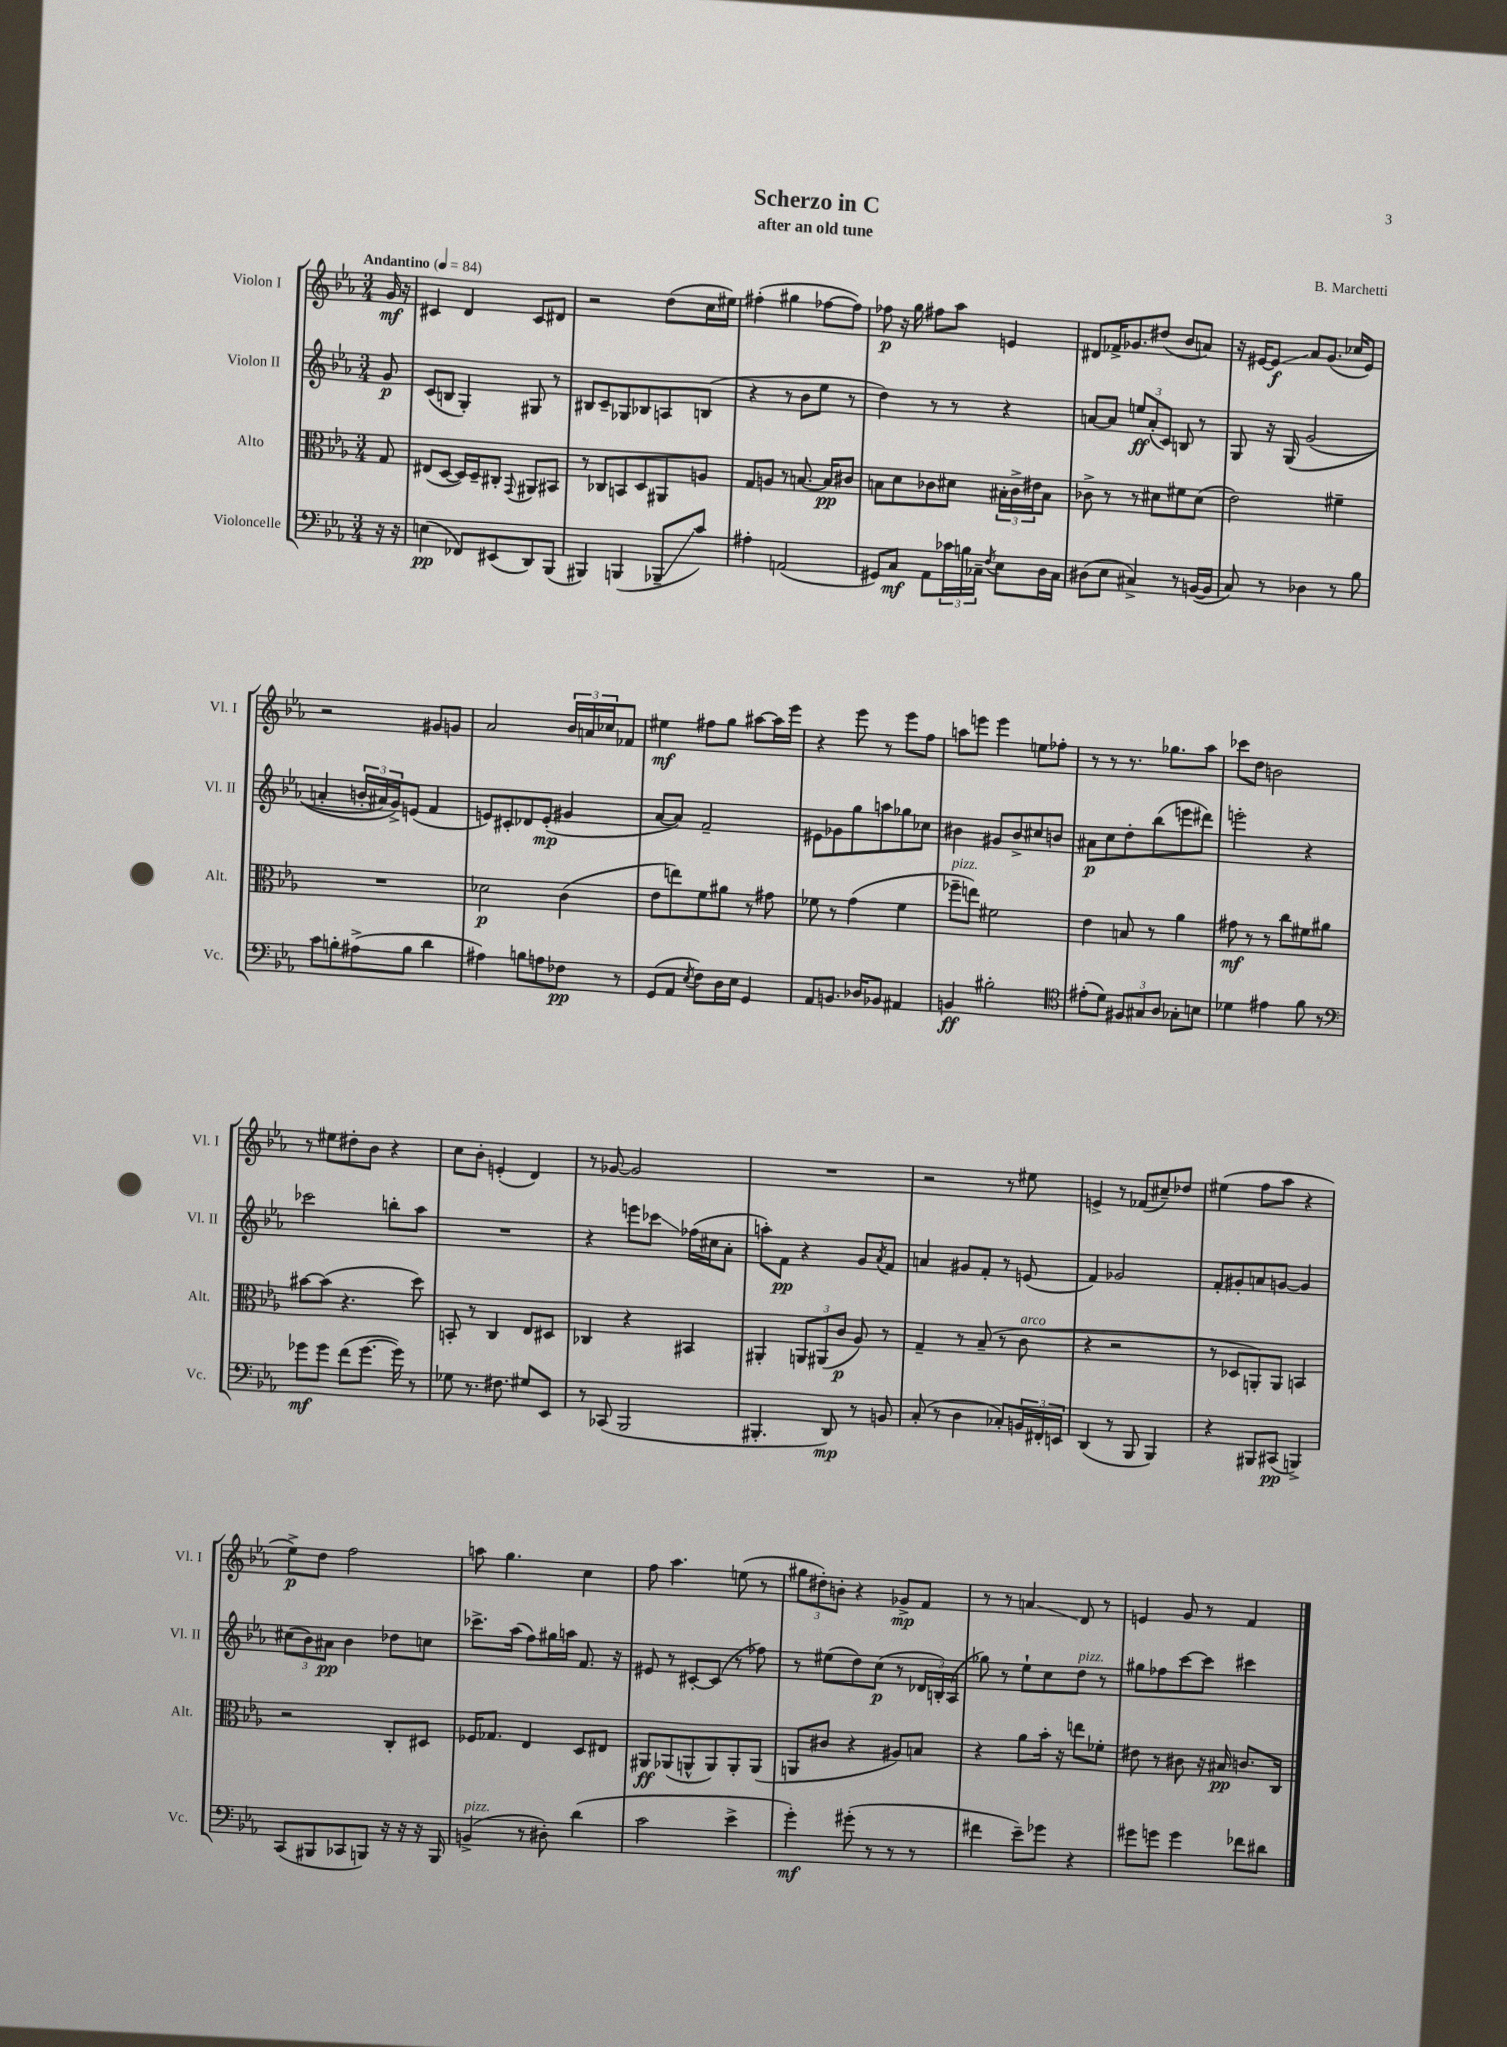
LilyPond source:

\header { title = "Scherzo in C" composer = "B. Marchetti" subtitle = "after an old tune" }
<<
\new StaffGroup <<
\new Staff = "s0" \with { instrumentName = "Violon I" shortInstrumentName = "Vl. I" } {
    \clef treble \key ees \major \numericTimeSignature \time 3/4 \partial 8 \tempo "Andantino" 4 = 84
    g'16\mf r16 |
    cis'4 d'4 cis'8 dis'8 |
    r2 d''8( c''16 eis''16) |
    fis''4-.( gis''4 fes''8~ fes''8) |
    fes''8\p r16 g''16 fis''8 aes''8 e'4 |
    dis'8 fes'16-> ges'8. dis''8( bes'8 a'8) |
    r16 eis'16~ eis'8\glissando\f aes'8 g'8.( ces''16 eis'8) |
    r2 gis'8 g'8 |
    aes'2 \tuplet 3/2 { bes'16 a'16 ces''16 } fes'8 |
    eis''4\mf fis''8 g''8 ais''8~ ais''16 ees'''16 |
    r4 ees'''8 r8 ees'''8 f''8 |
    a''8 e'''8 e'''4 e''8 fes''8-. |
    r8 r8 r8. ges''8. aes''8 |
    ces'''8 d''8 b'2 |
    r8 eis''8 dis''8-. bes'8 r4 |
    c''8 bes'8-. e'4-.( d'4) |
    r8 ges'8~ ges'2 |
    R2. |
    r2 r8 eis''8 |
    e'4-> r8 fes'8( cis''8--) des''8 |
    eis''4( f''8 aes''8 r4 |
    ees''8->\p) d''8 f''2 |
    a''8 g''4. c''4 |
    f''8 aes''4. e''8( r8 |
    \tuplet 3/2 { gis''8 dis''8-.) b'8-. } r4 ges'8->\mp f'8 |
    r8 r8 a'4\glissando d'8 r8 |
    e'4 g'8 r8 f'4 \bar "|." |
}
\new Staff = "s1" \with { instrumentName = "Violon II" shortInstrumentName = "Vl. II" } {
    \clef treble \key ees \major \numericTimeSignature \time 3/4 \partial 8
    g'8\p |
    c'8( b8 g4-.) gis8 r8 |
    bis8 c'8-- ges8 bes8 a8 b8( |
    r4 r8 bes'8 ees''8 r8 |
    d''4) r8 r8 r4 |
    a'8~ a'8 \tuplet 3/2 { e''8\ff a'8-.( c'8) } b8 r8 |
    g8 r16 g16\( g'2( |
    a'4-. \tuplet 3/2 { b'16-. ais'16) g'16->\) } e'8( f'4 |
    e'8) cis'8-. des'8 e'8-.\mp( gis'4 |
    aes'8~ aes'8) f'2-- |
    eis'8 ges'8 g''8 a''8 ges''8 ces''8 |
    bis'4 gis'8 bis'8-> cis''8 b'8 |
    ais'8\p c''8 d''8-. bes''8( e'''8 dis'''8) |
    e'''2-. r4 |
    ces'''2 b''8-. aes''8 |
    R2. |
    r4 e'''8 ces'''8\glissando fes''16( cis''16 aes'8-. |
    a''8-.) f'8\pp r4 g'8 \acciaccatura { aes'8 } f'8 |
    a'4 gis'8 f'8-. r8 e'8( |
    f'4) ges'2 |
    f'8-. gis'8-. a'8 g'8~ g'4 |
    \tuplet 3/2 { cis''8( bes'8) ais'8\pp } bes'4 des''8 c''8 |
    ces'''8.-> aes''16( f''8) gis''16 a''16 f'8. r16 |
    eis'8 r8 cis'8~-. cis'8( r8 fes''8) |
    r8 eis''8( d''8) c''8\p( r8 \tuplet 3/2 { des'16 b16-.) aes16( } |
    ges''8) r8 ees''8-! c''8 d''8^\markup { \italic "pizz." } r8 |
    gis''8 fes''8 c'''8~ c'''8 cis'''4 \bar "|." |
}
\new Staff = "s2" \with { instrumentName = "Alto" shortInstrumentName = "Alt." } {
    \clef alto \key ees \major \numericTimeSignature \time 3/4 \partial 8
    g8 |
    eis8( d8~ d16) d16-- cis8-. \appoggiatura { g,8 } ais,8 bis,8 |
    r8 ces8 b,8 d8 ais,8 a8 |
    g8 a8 r8 b8.~ b16\pp cis'8 |
    b8 d'8 ces'8 dis'8 \tuplet 3/2 { bis16-. ces'16-> eis'16 } bis8 |
    ces'8-> r8 r8 dis'8 fis'8 dis'8( |
    ees'2) fis'4-- |
    R2. |
    des'2\p c'4( |
    ees'8 e''8) f'8 ais'8 r8 gis'8 |
    fes'8 r8 g'4( fes'4 |
    fes''8--^\markup { \italic "pizz." } e''8) fis'2 |
    ees'4 b8 r8 aes'4 |
    gis'8\mf r8 r8 c''8 fis'8 ais'8 |
    bis'8~ bis'8( r4. d''8) |
    b,8-. r8 c4 ees8 dis8 |
    ces4 r4 bis,4 |
    ais,4-. \tuplet 3/2 { a,8 ais,8( c'8\p } aes8) r8 |
    g4-- r8 bes8--( r8 c'8^\markup { \italic "arco" } |
    r4 r2 |
    r8 des8 a,8-.) a,8 b,4 |
    r2 c8-. dis8 |
    fes16 ges8. ees4 d8 eis8 |
    ais,8\ff aes,8( a,8-^ a,8) a,8-. a,8( |
    a,8 cis'8 r4 ais8) b8 |
    r4 aes'8 bes'16-. r16 e''8 fes'8-. |
    eis'8 r8 cis'8 r16 bis16\pp c'8. c16 \bar "|." |
}
\new Staff = "s3" \with { instrumentName = "Violoncelle" shortInstrumentName = "Vc." } {
    \clef bass \key ees \major \numericTimeSignature \time 3/4 \partial 8
    r16 r16 |
    e4\pp( fes,8) eis,8( d,8) bes,,8( |
    bis,,4) b,,4( bes,,8--\glissando c'8) |
    ais4-. a,2( |
    gis,8) c8\mf aes,8 \tuplet 3/2 { ces'16 b16 ces16-- } \acciaccatura { f8 } ees8 d16 ces16 |
    dis8( ees8 cis4->) r8 b,16~( b,16 |
    c8) r8 des4 r8 bes8 |
    c'8 b8-. ais8->( b8 d'4 |
    ais4) b8 a8 fes8\pp r8 |
    g,8( aes,8 \acciaccatura { ees8 } f8) d16 ees16 g,4 |
    aes,8 b,8. des16 bes,8 ais,4 |
    b,4\ff bis2-. |
    \clef tenor eis'8-.( d'8) \tuplet 3/2 { fis8 gis8 aes8 } ges8-. b8 |
    des'4 eis'4 f'8 r8 |
    \clef bass ges'8\mf ges'8 f'8( ges'8.~ ges'16) r8 |
    ges8 r8. fis8. gis8 ees,8 |
    r8 ces,8( bes,,2 |
    bis,,4.-. d,8\mp) r8 b,8 |
    c8-.( r8 d4 ces8-.) \tuplet 3/2 { b,16 fis,16-. e,16 } |
    d,4( r8 bes,,8 bes,,4) |
    r4 bis,,8 cis,8\pp( b,,4->) |
    c,8( bis,,8 ces,8 b,,8) r16 r16 r16 b,,16 |
    b,4->^\markup { \italic "pizz." }( r8 dis8-.) d'4( |
    c'2 ees'4-> |
    g'4-.\mf) gis'8-.( r8 r8 r8 |
    fis'4 ees'8--) ges'8 r4 |
    gis'8 g'8 g'4 fes'8 dis'8 \bar "|." |
}
>>
>>
\layout { \context { \Score \remove "Bar_number_engraver" } }
